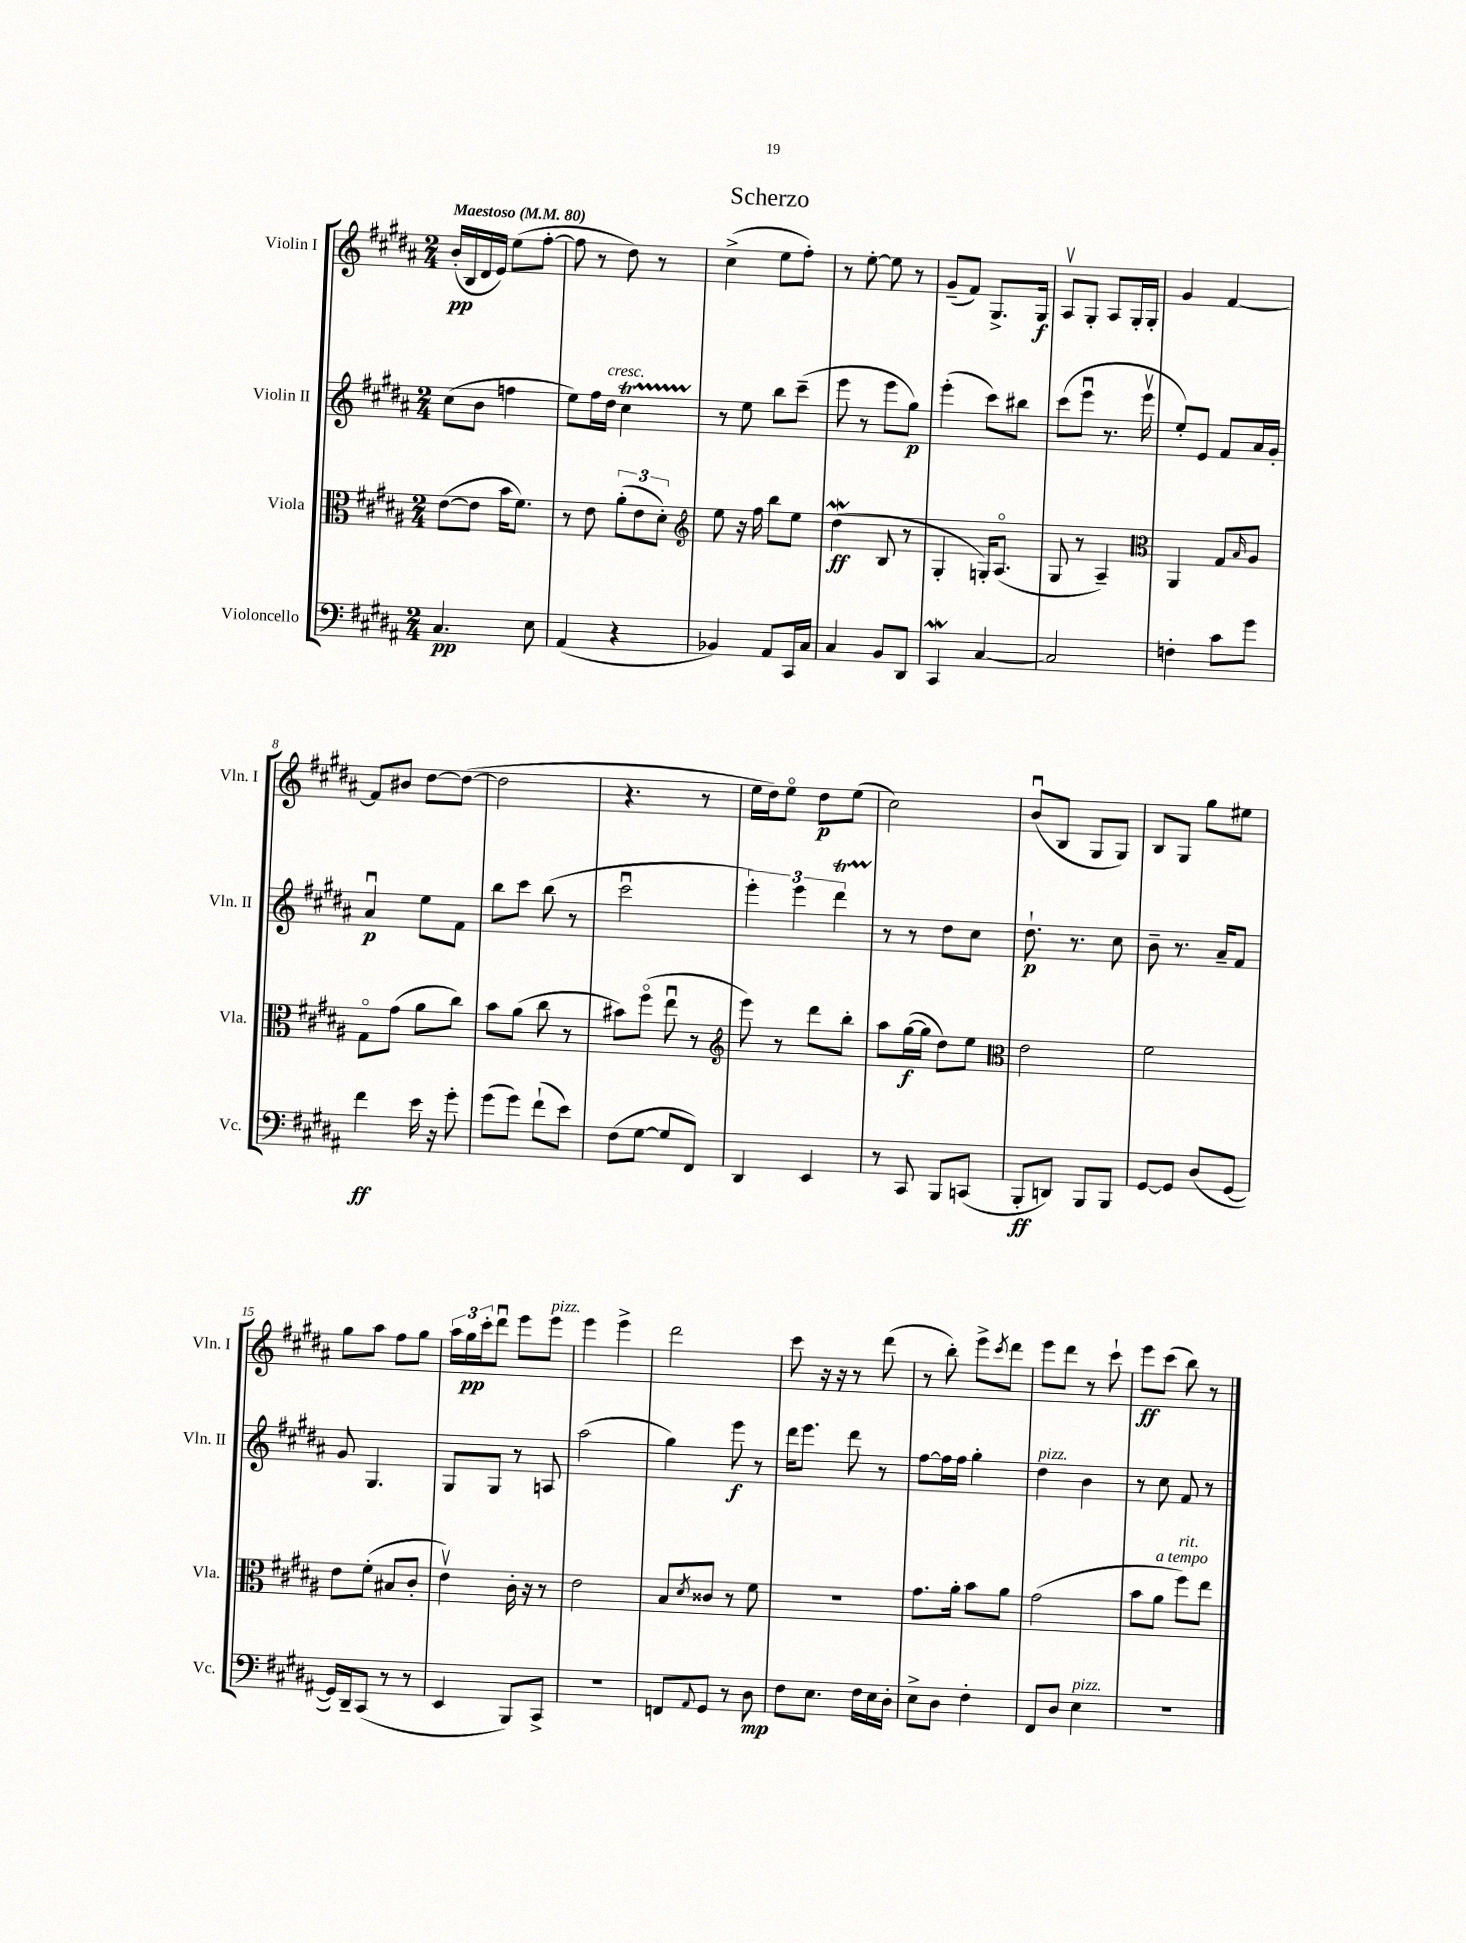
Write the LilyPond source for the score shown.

\header { title = "Scherzo" }
<<
\new StaffGroup <<
\new Staff = "s0" \with { instrumentName = "Violin I" shortInstrumentName = "Vln. I" } {
    \clef treble \key b \major \numericTimeSignature \time 2/4 \tempo "Maestoso" 4 = 80
    b'16-.\pp( b16 dis'16 e'16) e''8( fis''8~-. |
    fis''8 r8 dis''8) r8 |
    cis''4->( e''8 fis''8-.) |
    r8 e''8~-. e''8 r8 |
    gis'8--( fis'8) gis8.-> gis16\f |
    ais8\upbow gis8-. ais8 gis16-. gis16-. |
    gis'4 fis'4~ |
    fis'8 bis'8 dis''8~ dis''8~( |
    dis''2 |
    r4. r8 |
    e''16 dis''16) e''8\flageolet dis''8\p e''8( |
    cis''2) |
    b'8\downbow( b8 gis8 gis8) |
    b8 gis8 gis''8 eis''8 |
    gis''8 ais''8 fis''8 gis''8 |
    \tuplet 3/2 { ais''16 gis''16\pp cis'''16-. } dis'''8\downbow e'''8 e'''8^\markup { \italic "pizz." } |
    e'''4 e'''4-> |
    dis'''2 |
    cis'''8 r16 r16 r8 dis'''8( |
    r8 b''8-.) e'''8-> \acciaccatura { cis'''8 } dis'''8 |
    e'''8 dis'''8 r8 cis'''8-! |
    e'''8\ff cis'''8( b''8) r8 \bar "|." |
}
\new Staff = "s1" \with { instrumentName = "Violin II" shortInstrumentName = "Vln. II" } {
    \clef treble \key b \major \numericTimeSignature \time 2/4
    cis''8( b'8 f''4 |
    e''8) fis''16 dis''16^\markup { \italic "cresc." } cis''4\startTrillSpan |
    r8\stopTrillSpan e''8 b''8 cis'''8--( |
    e'''8 r8 e'''8 gis''8\p) |
    e'''4-.( cis'''8) bis''8 |
    cis'''8( e'''8\downbow r8. e'''16\upbow |
    e''8-.) e'8 fis'8 ais'16 gis'16-. |
    ais'4\downbow\p e''8 fis'8 |
    b''8 cis'''8 b''8( r8 |
    cis'''2\downbow |
    \tuplet 3/2 { e'''4-.) e'''4 dis'''4\startTrillSpan } |
    r8\stopTrillSpan r8 dis''8 cis''8 |
    dis''8.-!\p r8. cis''8 |
    b'8-- r8. ais'16-- fis'8 |
    gis'8 gis4. |
    gis8 gis8 r8 a8 |
    ais''2( |
    gis''4) e'''8\f r8 |
    dis'''16 e'''8. dis'''8 r8 |
    fis''8~ fis''16 fis''16 gis''4-. |
    dis''4^\markup { \italic "pizz." } b'4 |
    r8 cis''8 fis'8 r8 \bar "|." |
}
\new Staff = "s2" \with { instrumentName = "Viola" shortInstrumentName = "Vla." } {
    \clef alto \key b \major \numericTimeSignature \time 2/4
    e'8~( e'8 b'16 fis'8.) |
    r8 e'8 \tuplet 3/2 { ais'8-.( e'8 dis'8-.) } |
    \clef treble e''8 r16 fis''16 b''8 e''8 |
    dis''4\mordent\ff( b8 r8 |
    gis4-. g16-.) ais8.\flageolet( |
    gis8 r8 ais4--) |
    \clef alto ais,4 gis8 \grace { b16 } ais8 |
    gis8\flageolet gis'8( ais'8 cis''8) |
    b'8 ais'8( cis''8 r8 |
    bis'8) fis''8\flageolet( e''8\downbow r8 |
    \clef treble e'''8) r8 dis'''8 b''8-. |
    ais''8 gis''16~\f( gis''16 dis''8) e''8 |
    \clef alto e'2 |
    fis'2 |
    e'8 fis'8-.( bis8 cis'8-. |
    e'4\upbow) cis'16-. r16 r8 |
    e'2 |
    b8 \acciaccatura { dis'8 } cisis'8 r8 fis'8 |
    r2 |
    gis'8. ais'16-. b'8 ais'8 |
    gis'2( |
    b'8 ais'8^\markup { \italic "a tempo" } fis''8^\markup { \italic "rit." }) e''8 \bar "|." |
}
\new Staff = "s3" \with { instrumentName = "Violoncello" shortInstrumentName = "Vc." } {
    \clef bass \key b \major \numericTimeSignature \time 2/4
    cis4.\pp e8 |
    ais,4( r4 |
    bes,4) ais,8 cis,16 cis16 |
    cis4 b,8 dis,8 |
    cis,4\mordent cis4~ |
    cis2 |
    f4-. cis'8 gis'8 |
    fis'4\ff e'16 r16 gis'8-. |
    gis'8( gis'8) fis'8-!( e'8) |
    fis8( gis8~ gis8 fis,8) |
    dis,4 e,4 |
    r8 cis,8 b,,8 c,8( |
    b,,8-.\ff d,8) b,,8 b,,8 |
    gis,8~ gis,8 dis8( gis,8~ |
    gis,16) dis,16-- cis,8( r8 r8 |
    e,4 b,,8) cis,8-> |
    R2 |
    f,8 \appoggiatura { ais,8 } gis,8 r8 dis8\mp |
    fis8 e8. fis16 e16 dis16-. |
    e8-> dis8 fis4-. |
    fis,8 dis8 e4^\markup { \italic "pizz." } |
    r2 \bar "|." |
}
>>
>>
